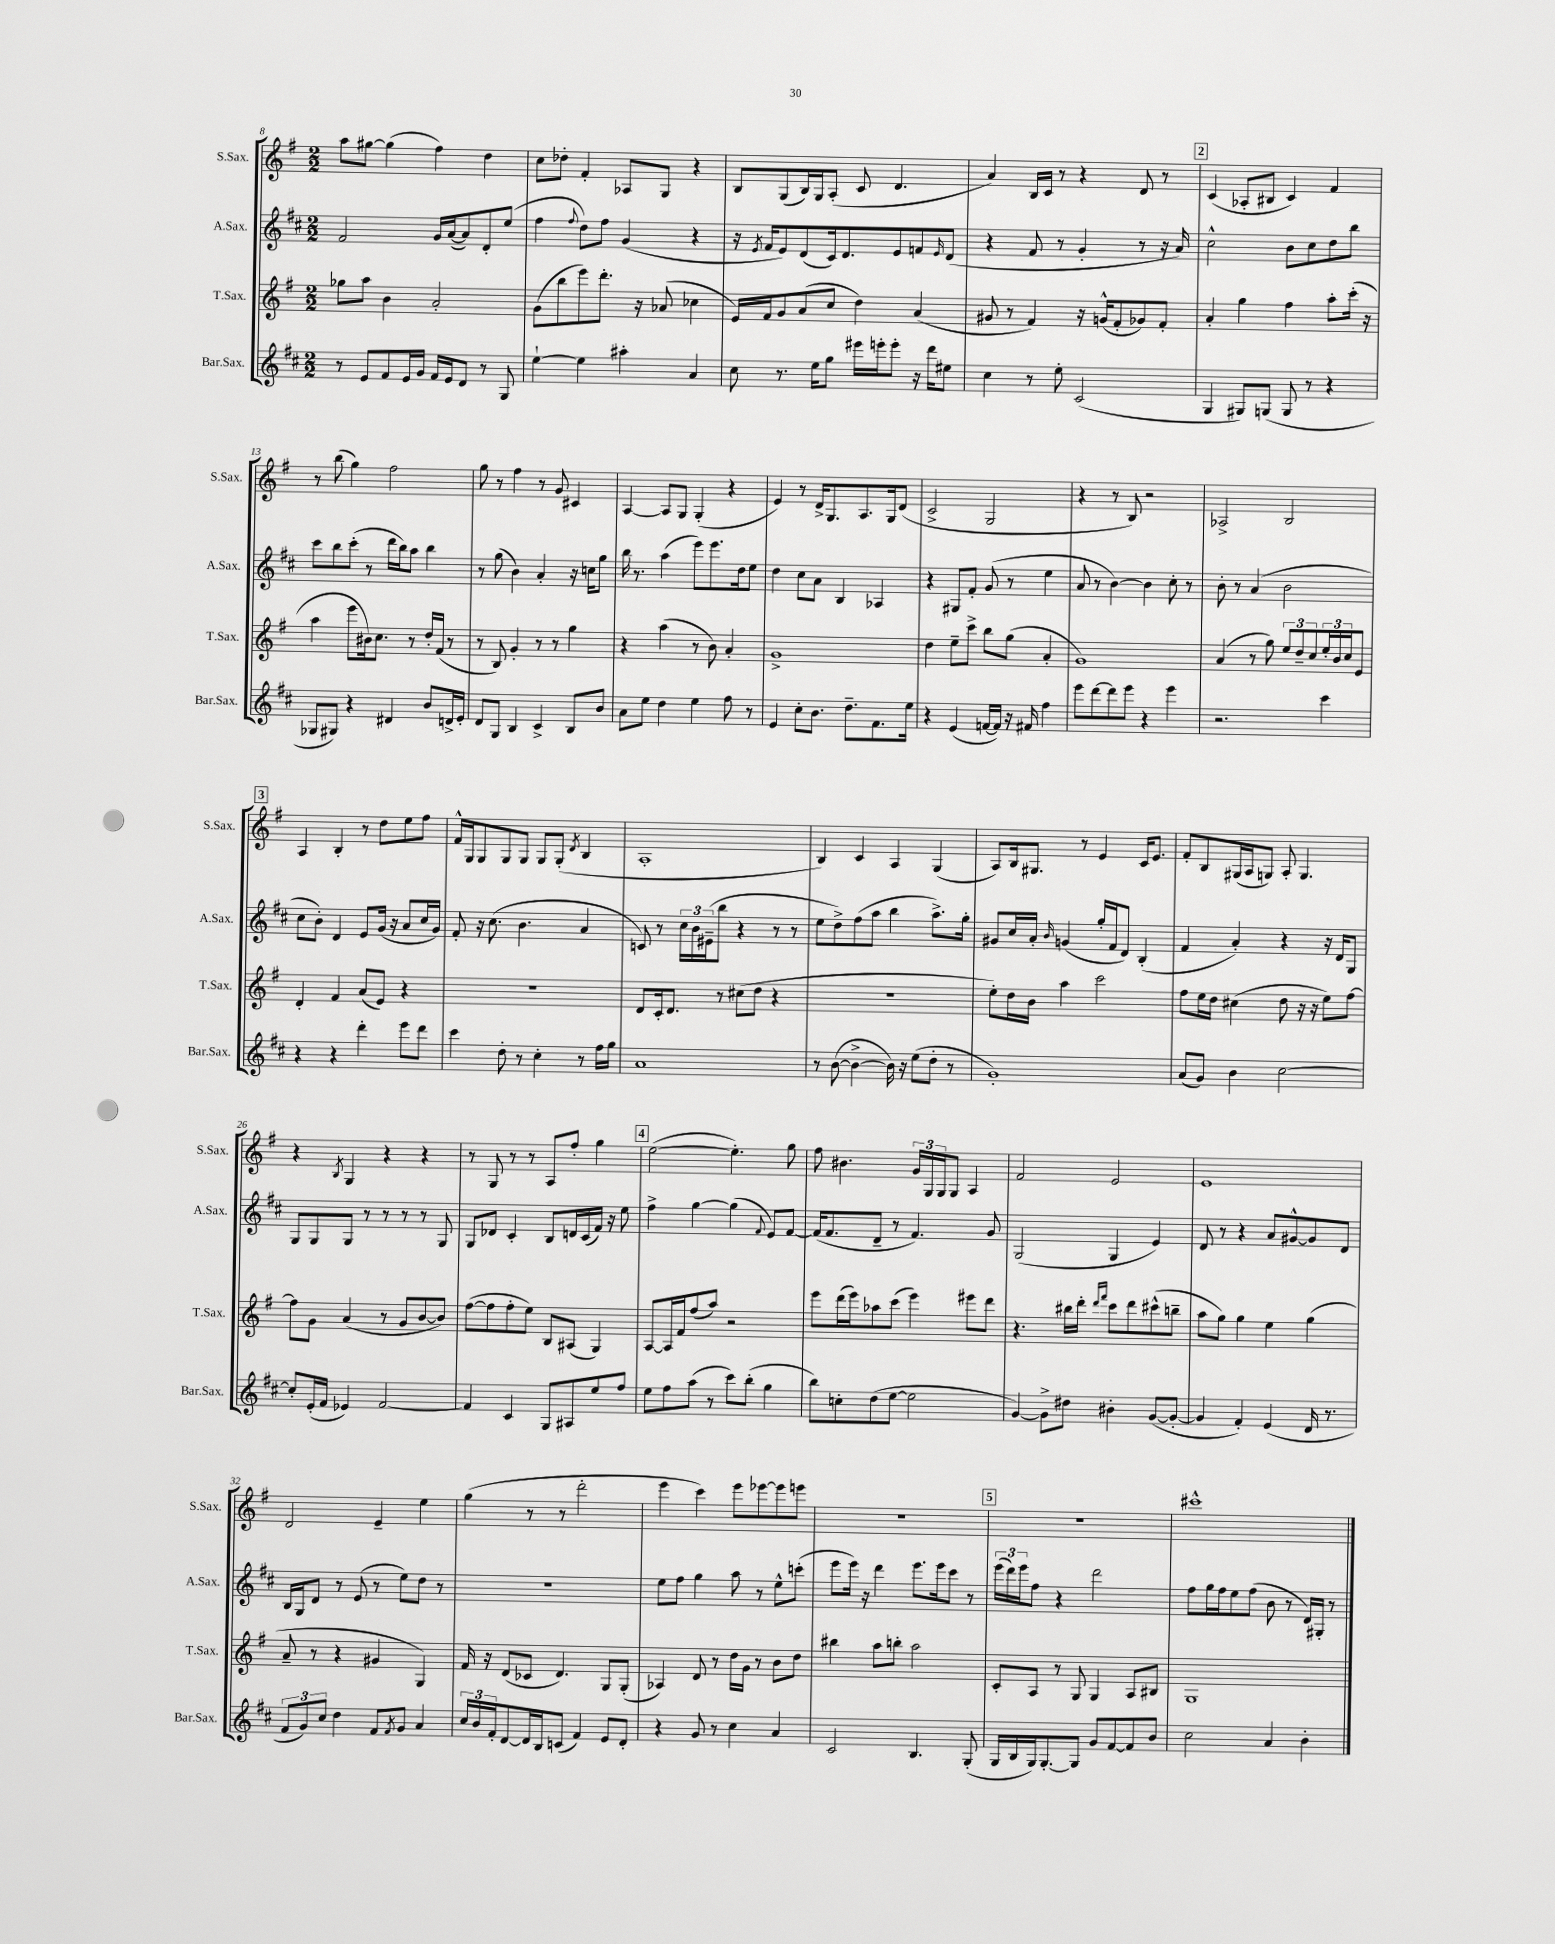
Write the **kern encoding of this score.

**kern	**kern	**kern	**kern
*part4	*part3	*part2	*part1
*staff4	*staff3	*staff2	*staff1
*I"Bar.Sax.	*I"T.Sax.	*I"A.Sax.	*I"S.Sax.
*I'Bar.Sax.	*I'T.Sax.	*I'A.Sax.	*I'S.Sax.
*clefG2	*clefG2	*clefG2	*clefG2
*k[f#c#]	*k[f#]	*k[f#c#]	*k[f#]
*M2/2	*M2/2	*M2/2	*M2/2
=8	=8	=8	=8
8r	8gg-X\L	2f#/	8aa\L
8e/L	8aa\J	.	[8gg#X\J
8f#/	4b\	.	(4gg#\]
16e/L	.	.	.
16g/JJ	.	.	.
16f#/LL	2a'/	16g/LL	4ff#\)
16e/J	.	([16a/J	.
8d/J	.	8a/])	.
8r	.	8d'/	4dd\
8G/	.	(8ee/J	.
=9	=9	=9	=9
[4ee`\	(8g\L	4ff#\	8cc\L
.	8bb\	.	8dd-X'\J
.	.	8qqff#/	.
4ee\]	8eee\)	8dd\L)	4f#'/
.	8.ddd'\J	8ff#\J	.
4aa#X'\	.	(4g/	8A-X/L
.	16r	.	.
.	(8a-X/	.	8G/J
4a/	4cc-X\	4r	4r
=10	=10	=10	=10
8cc#\	16e/LL)	16r	8B/L
.	.	8qe/	.
.	16f#/J	16f#/KL	.
8.r	8g/	8e/)	(8G/
.	(8a/	(8d/	16B/L)
16ee\KL	.	.	16G/J
8gg\J	8cc/J	16c#/k)	(8A'/J
.	.	8.d/	.
16eee#X\LL	4dd\)	.	8c/
16eeen'\J	.	.	.
8eee'\J	.	8e/	4.d/
16r	(4a/	8fn/	.
16ddd\KL	.	.	.
.	.	16qqe/	.
8ee#X\J	.	(8d/J	.
=11	=11	=11	=11
4cc#\	8g#X/	4r	4a/)
.	8r	.	.
8r	4f#/)	8f#/	16B/LL
.	.	.	16c/JJ
8ee'\	.	8r	8r
(2c#/	16r	4g'/	4r
.	(16gn^^/KL	.	.
.	8f#'/	.	.
.	8g-X/)	8r	8d/
.	8f#'/J	16r	8r
.	.	16a/)	.
!!LO:REH:place=s1:t=2
=12	=12	=12	=12
4G/	4a'/	2cc#^^\	(4c/
8G#X/L)	4gg\	.	8A-X'/L
(8Gn/J	.	.	8B#X/J
8G/	4ff#\	8b\L	4c/)
8r	.	8cc#\	.
4r	8aa'\L	8dd\	4f#/
.	(16ccc'\Jk	8bb\J	.
.	16r	.	.
!!LO:LB:g=z
=13	=13	=13	=13
8G-X/L	4aa\	8ccc#\L	8r
8G#X/J)	.	8bb\	(8bb\
4r	8eee\L	(8ccc#'\J	4gg\)
.	16b#X\k)	8r	.
.	8.cc\J	.	.
4d#X/	.	16ddd\LL	2ff#\
.	.	16bb\J)	.
.	8r	8aa\J	.
8b/L	16dd'/LL	4bb\	.
.	(16f#/JJ	.	.
16dn^/L	8r	.	.
16e'/JJ	.	.	.
=14	=14	=14	=14
8d/L	8r	8r	8gg\
8G/J	8B/)	(8gg\	8r
4B/	4g'/	4b\)	4ff#\
4c#^/	8r	4a'/	8r
.	8r	.	8g/
8B/L	4gg\	16r	4c#X/
.	.	16ccn\KL	.
8b/J	.	8gg\J	.
=15	=15	=15	=15
8a\L	4r	16bb\	[4A/
.	.	8.r	.
8ee\J	.	.	.
4dd\	(4aa\	(4aa\	8A/L]
.	.	.	8G/J
4ee\	8r	8eee\L)	(4G'/
.	8b\)	8.eee\	.
8ff#\	4a'/	.	4r
.	.	16dd\k	.
8r	.	8ee\J	.
=16	=16	=16	=16
4e/	1g^	4dd\	4e/)
8cc#'\L	.	8cc#\L	8r
8.b\J	.	8a\J	16d^/KL
.	.	.	8.G/
.	.	4B/	.
8.dd~\L	.	.	.
.	.	.	8.A/
8.f#\	.	4A-X/	.
.	.	.	16G/k
.	.	.	(8d/J
16ee\Jk	.	.	.
=17	=17	=17	=17
4r	4dd\	4r	2c^/
(4e/	8ee~\L	8G#X/L	.
.	8ccc^\J	8f#'/J	.
[16fn/LL	8bb\L	(8g/	2G/
16f/JJ])	.	.	.
16r	(8gg\J	8r	.
16f#X/	.	.	.
4ff#\	4a'/	4ee\	.
=18	=18	=18	=18
8eee\L	1g)	8a/	4r
[8ddd\	.	8r	.
8ddd\]	.	[4b\)	8r
8eee\J	.	.	8B/)
4r	.	4b\]	2r
4eee\	.	8cc#'\	.
.	.	8r	.
=19	=19	=19	=19
2.r	(4a/	8b'\	2A-X^/
.	.	8r	.
.	8r	(4a/	.
.	8gg\)	.	.
.	12ee/L	2b\	2B/
.	12dd~/	.	.
.	12cc/	.	.
4ccc#\	24ee'/L	.	.
.	24b/	.	.
.	24cc/J	.	.
.	8e/J	.	.
!!LO:LB:g=z
!!LO:REH:place=s1:t=3
=20	=20	=20	=20
4r	4d'/	8cc#\L	4A/
.	.	8b'\J)	.
4r	4f#/	4d/	4B'/
4ddd'\	(8a/L	8e/L	8r
.	8e/J)	(16g/Jk	8dd\L
.	.	16r	.
8eee\L	4r	8a/L	8ee\
8ddd\J	.	16cc#/L	8ff#\J
.	.	16g/JJ)	.
=21	=21	=21	=21
4ccc#\	1r	8f#'/	16f#^^/LL
.	.	.	16G/J
.	.	16r	8G/
.	.	(8.cc#\	.
8dd'\	.	.	8G/
8r	.	4.b\	8G/J
4cc#'\	.	.	8G/L
.	.	.	(8G'/J
.	.	.	8qd/
8r	.	4a/	4B/
16ff#\LL	.	.	.
16gg\JJ	.	.	.
=22	=22	=22	=22
1a	8d/L	8cn/)	1A'
.	16c'/k	8r	.
.	8.d/J	.	.
.	.	24cc#\LL	.
.	.	24b\	.
.	.	(24e#X~\J	.
.	8r	8bb\J	.
.	(8cc#X\L	4r	.
.	8dd\J	.	.
.	4r	8r	.
.	.	8r	.
=23	=23	=23	=23
8r	1r	8ee\L	4B/)
([8b\	.	8dd^\)	.
4b^\_	.	(8ff#\	4c/
.	.	8aa\J	.
16b\])	.	4bb\	4A/
16r	.	.	.
(8ee\L	.	.	.
8dd'\J	.	8.aa^\L)	(4G/
8r	.	.	.
.	.	16gg'\Jk	.
=24	=24	=24	=24
1g')	8ee'\L)	8g#X/L	8A/L)
.	16dd\L	16cc#/L	16B/k
.	16b\JJ	16a'/JJ	8.G#X/J
.	.	16qqb/	.
.	4aa\	(4gn/	.
.	.	.	8r
.	2ccc\	16gg'/LL	4e/
.	.	16f#/J	.
.	.	8d/J)	.
.	.	(4B'/	16c/KL
.	.	.	8.e/J
=25	=25	=25	=25
(8a/L	8ff#\L	4f#/	8f#'/L
8g/J)	16ee\L	.	8B/
.	16dd\JJ	.	.
4b\	(4cc#X\	4a'/)	(16G#X/L
.	.	.	16A/J
.	.	.	8Gn/J)
[2cc#\	8dd\	4r	8A'/
.	16r	.	4.G/
.	16r	.	.
.	8ee\L)	16r	.
.	.	16d/KL	.
.	[8ff#\J	8G/J	.
!!LO:LB:g=z
=26	=26	=26	=26
8cc#'/L]	8ff#\L]	8G/L	4r
(16e'/L	8g\J	8G/	.
16f#/JJ	.	.	.
.	.	.	8qB/
4e-X/)	(4a/	8G/J	4G/
.	.	8r	.
[2f#/	8r	8r	4r
.	8g/L	8r	.
.	[8b/	8r	4r
.	8b/J])	8G/	.
=27	=27	=27	=27
4f#/]	([8ff#\L	8G/L	8r
.	8ff#\]	8d-X/J	8G/
4c#/	8ff#'\	4c#'/	8r
.	8ee\J)	.	8r
8G/L	8B/L	8B/L	8A/L
8A#X/	(8A#X/J	16dn/L	8ff#'/J
.	.	(16c#/	.
8ee/	4G/)	16f#/JJ)	4gg\
.	.	16r	.
8ff#/J	.	8ee\	.
!!LO:REH:place=s1:t=4
=28	=28	=28	=28
8ee\L	[8A/L	4ff#^\	([2ee\
8ff#\	16A/L]	.	.
.	16f#/J	.	.
(8aa\J	(8ff#/	[4gg\	.
8r	8aa/J)	.	.
8ccc#\L)	2r	(4gg\]	4.ee'\])
(8bb'\J	.	.	.
.	.	8qqf#/	.
4gg\	.	8e/L)	.
.	.	[8f#/J	8gg\
=29	=29	=29	=29
8bb\L)	8eee\L	(16f#/KL]	8ff#\
.	.	8.f#/	.
8ccn'\	(16ddd\L	.	4.b#X\
.	16eee\J)	.	.
(8dd\	8aa-X\	8d~/J	.
[8ee\J	(8ccc\J	8r	.
2ee\]	4eee\)	4.f#/)	24g/LL
.	.	.	24G/
.	.	.	24G/J
.	.	.	8G/J
.	8eee#X\L	.	4A/
.	8ddd\J	8g/	.
=30	=30	=30	=30
[4g/)	4.r	(2G/	2f#/
8g^\L]	.	.	.
8dd#X\J	16bb#X\LL	.	.
.	16ddd'\JJ	.	.
.	16qqddd/LL	.	.
.	16qqfff#/JJ	.	.
4b#X'\	8ccc\L	4G/	2e/
.	8ddd\	.	.
([8g/L	(8ccc#X^^\	4e/)	.
8g'/J_	8bbn~\J	.	.
=31	=31	=31	=31
4g/]	8aa\L	8d/	1e
.	8gg\J)	8r	.
4f#'/)	4gg\	4r	.
(4e/	4ee\	8a/L	.
.	.	[8g#X^^/	.
16d/	(4gg\	8g#/]	.
8.r	.	.	.
.	.	8d/J	.
!!LO:LB:g=z
=32	=32	=32	=32
12f#/L	8a~/	16B/LL	2d/
.	.	16G/J	.
12g/)	.	.	.
.	8r	8d/J	.
12cc#/J	.	.	.
4dd\	4r	8r	.
.	.	(8e/	.
8f#/L	4g#X/	8r	4e~/
8qf#/	.	.	.
8g/J	.	8ee\L)	.
4a/	4G/)	8dd\J	4ee\
.	.	8r	.
=33	=33	=33	=33
24cc#/LL	16f#/	1r	(4gg\
24b/	.	.	.
.	16r	.	.
24f#'/J	.	.	.
[8d/	(8d/L	.	.
16d/L]	8c-X/J	.	8r
16B/J	.	.	.
(8cn/J	4.d/)	.	8r
4f#/)	.	.	2ddd'\
8e/L	8G/L	.	.
8d'/J	(8G'/J	.	.
=34	=34	=34	=34
4r	4A-X/)	8ee\L	4eee\
.	.	8ff#\J	.
8g/	8d/	4gg\	4ccc\)
8r	8r	.	.
4cc#\	16dd\LL	8aa\	8eee\L
.	16g\JJ	.	.
.	8r	8r	[8eee-X\
4a/	8b\L	8ee^^\L	8eee-\]
.	8dd\J	(8cccn'\J	8eeen\J
=35	=35	=35	=35
2c#/	4bb#X\	8eee\L	1r
.	.	16eee\Jk)	.
.	.	16r	.
.	8aa\L	4ddd\	.
.	8bbn'\J	.	.
4.B/	2aa\	8.eee\L	.
.	.	16eee\k	.
.	.	8ccc#\J	.
(8G'/	.	8r	.
!!LO:REH:place=s1:t=5
=36	=36	=36	=36
16G/LL	8c'/L	(24eee\LL	1r
.	.	24ddd\)	.
16B/	.	.	.
.	.	24eee\J	.
16G/J)	8A/J	8ff#\J	.
[8.G'/	.	.	.
.	8r	4r	.
8G/J]	8G/	.	.
8g/L	4G/	2ddd\	.
[8f#/	.	.	.
8f#/]	8A/L	.	.
8b/J	8B#X/J	.	.
=37	=37	=37	=37
2cc#\	1G	8ff#\L	1ccc#X^^
.	.	16gg\L	.
.	.	16ff#\J	.
.	.	8ee\	.
.	.	(8ff#\J	.
4a/	.	8b\	.
.	.	8r	.
4b'\	.	16d/LL)	.
.	.	16G#X'/JJ	.
.	.	8r	.
==	==	==	==
*-	*-	*-	*-
